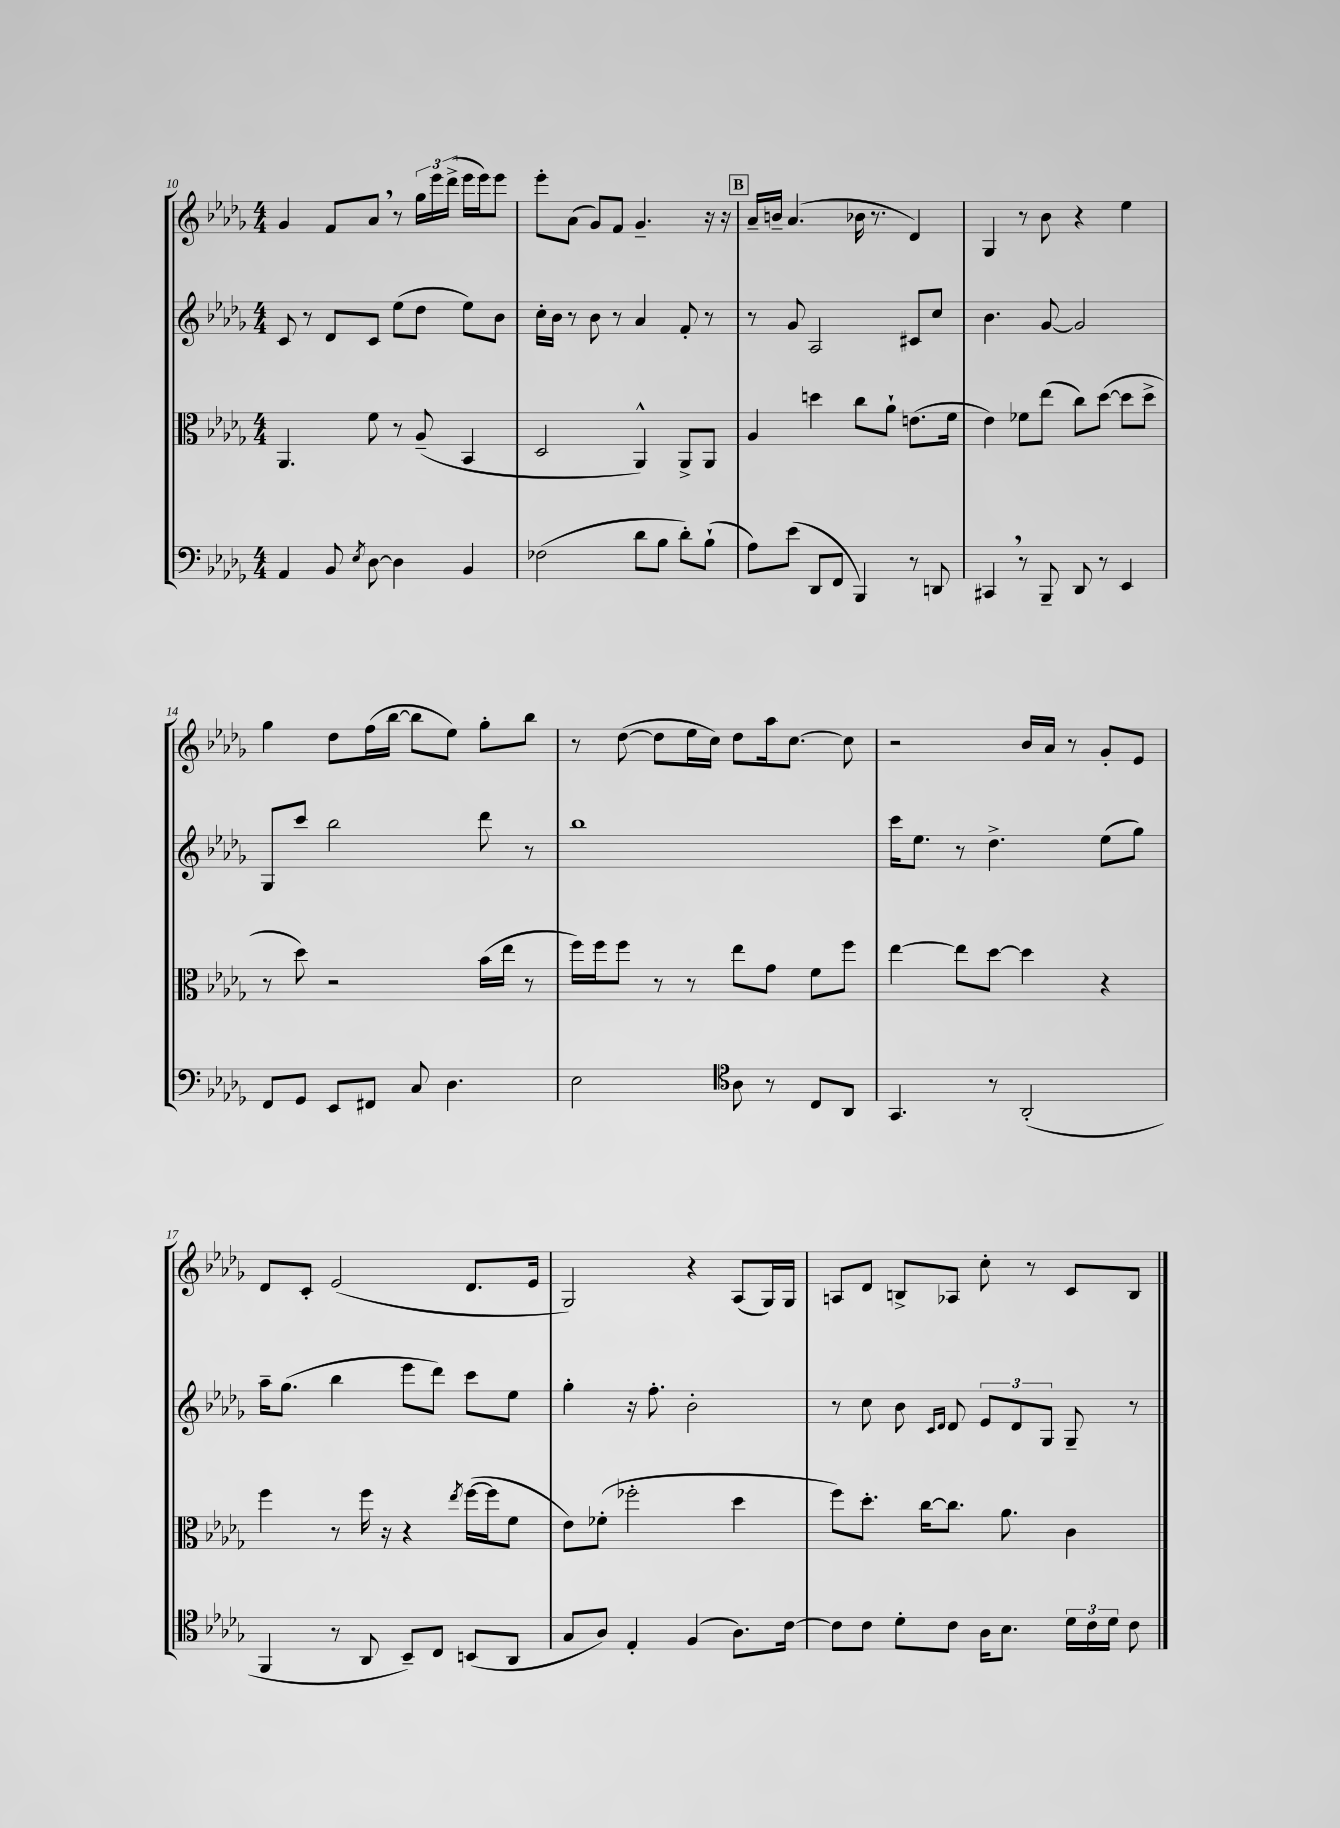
<<
\new StaffGroup <<
\new Staff = "s0" {
    \clef treble \key des \major \numericTimeSignature \time 4/4
    \autoBeamOff ges'4 f'8[ aes'8] \breathe r8 \tuplet 3/2 { ges''16[ ees'''16 des'''16]->( } ees'''16[ ees'''16) ees'''8] |
    ees'''8[-. aes'8]( ges'8[) f'8] ges'4.-- r16 r16 |
    \mark \markup { \box "B" } aes'16[-- b'16]-- aes'4.( bes'16 r8. des'4) |
    ges4 r8 bes'8 r4 ees''4 |
    ges''4 des''8[ f''16( bes''16]~ bes''8[ ees''8]) ges''8[-. bes''8] |
    r8 des''8~( des''8[ ees''16 c''16]) des''8[ aes''16 c''8.]~ c''8 |
    r2 bes'16[ aes'16] r8 ges'8[-. ees'8] |
    des'8[ c'8]-. ees'2( des'8.[ ees'16] |
    ges2) r4 aes8[( ges16) ges16] |
    a8[ des'8] b8[-> aes8] c''8-. r8 c'8[ b8] \bar "|." |
}
\new Staff = "s1" {
    \clef treble \key des \major \numericTimeSignature \time 4/4
    \autoBeamOff c'8 r8 des'8[ c'8] ees''8[( des''8] ees''8[) bes'8] |
    c''16[-. bes'16] r8 bes'8 r8 aes'4 f'8-. r8 |
    \mark \markup { \box "B" } r8 ges'8 aes2 cis'8[ c''8] |
    bes'4. ges'8~ ges'2 |
    ges8[ c'''8] bes''2 des'''8 r8 |
    bes''1 |
    c'''16[ ees''8.] r8 des''4.-> ees''8[( ges''8]) |
    aes''16[-- ges''8.]( bes''4 ees'''8[ des'''8]) c'''8[ ees''8] |
    ges''4-. r16 f''8.-. bes'2-. |
    r8 c''8 bes'8 \grace { c'16[ des'16] } des'8 \tuplet 3/2 { ees'8[ des'8 ges8] } ges8-- r8 \bar "|." |
}
\new Staff = "s2" {
    \clef alto \key des \major \numericTimeSignature \time 4/4
    \autoBeamOff aes,4. f'8 r8 aes8--( bes,4 |
    des2 aes,4-^) aes,8[-> aes,8] |
    \mark \markup { \box "B" } aes4 d''4 c''8[ aes'8]-! e'8.[( f'16] |
    ees'4) fes'8[ ees''8]( c''8[) des''8]~( des''8[ des''8]-> |
    r8 des''8) r2 bes'16[( ees''16] r8 |
    f''16[) f''16 f''8] r8 r8 ees''8[ ges'8] f'8[ f''8] |
    ees''4~ ees''8[ des''8]~ des''4 r4 |
    f''4 r8 f''16 r16 r4 \acciaccatura { ees''8 } f''16[~( f''16 f'8] |
    ees'8[) fes'8]-.( fes''2-. des''4 |
    f''8[) des''8.]-. c''16[~ c''8.] aes'8. c'4 \bar "|." |
}
\new Staff = "s3" {
    \clef bass \key des \major \numericTimeSignature \time 4/4
    \autoBeamOff aes,4 bes,8 \acciaccatura { ees8 } des8~ des4 bes,4 |
    fes2( des'8[ bes8] des'8[-.) bes8]-!( |
    \mark \markup { \box "B" } aes8[) ees'8]( des,8[ f,8] bes,,4) r8 d,8 |
    cis,4 \breathe r8 bes,,8-- des,8 r8 ees,4 |
    f,8[ ges,8] ees,8[ fis,8] c8 des4. |
    ees2 \clef tenor aes8 r8 c8[ aes,8] |
    ges,4. r8 aes,2-.( |
    f,4 r8 aes,8 bes,8[--) c8] b,8[( aes,8] |
    ges8[ aes8]) ees4-. f4( aes8.[) c'16]~ |
    c'8[ c'8] des'8[-. c'8] aes16[ bes8.] \tuplet 3/2 { des'16[ c'16 des'16] } c'8 \bar "|." |
}
>>
>>
\layout { \context { \Score currentBarNumber = #10 } }
